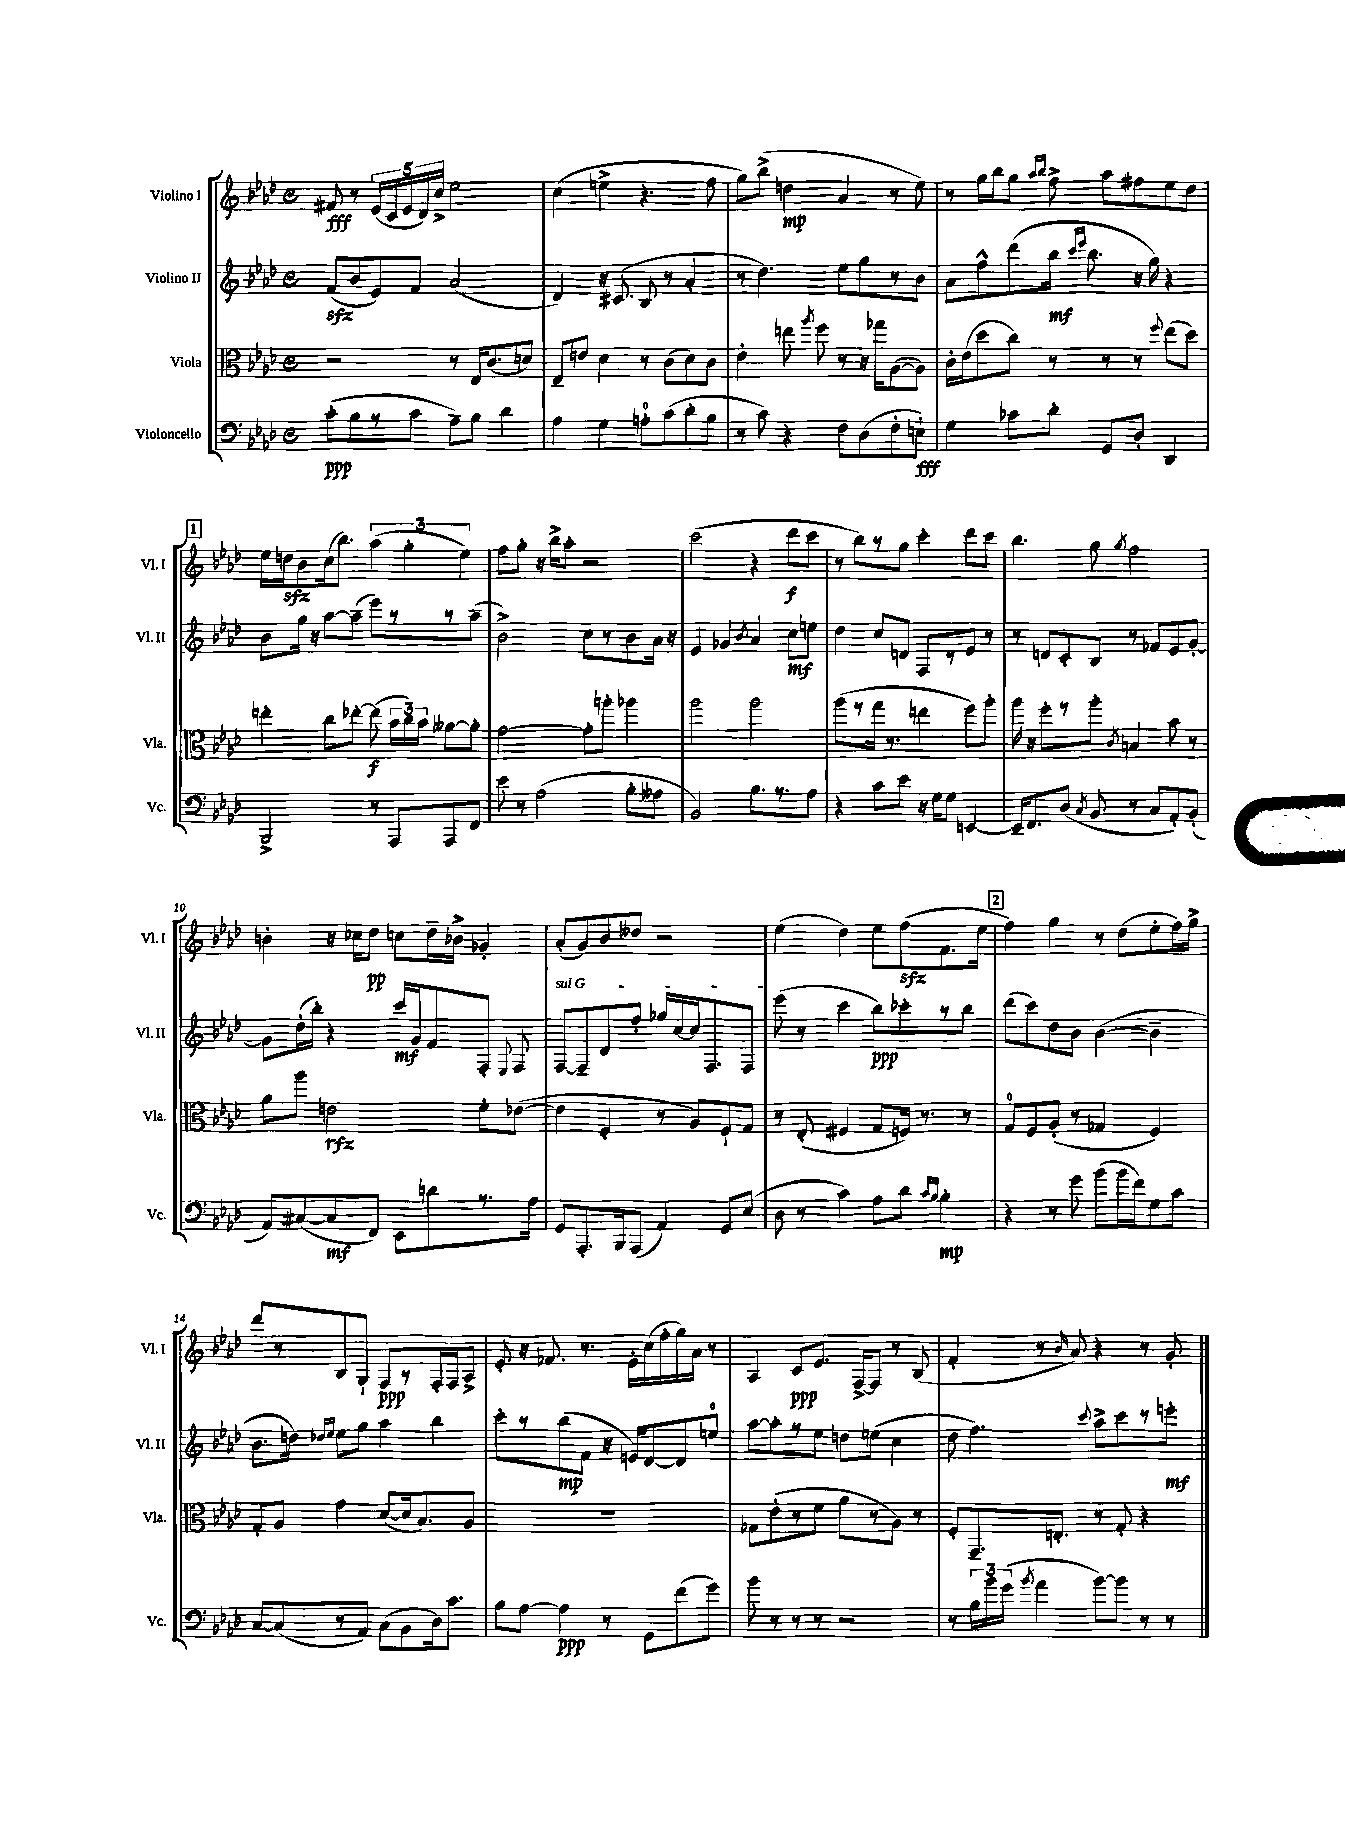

**kern	**dynam	**kern	**dynam	**kern	**dynam	**kern	**dynam
*part4	*part4	*part3	*part3	*part2	*part2	*part1	*part1
*staff4	*staff4	*staff3	*staff3	*staff2	*staff2	*staff1	*staff1
*I"Violoncello	*	*I"Viola	*	*I"Violino II	*	*I"Violino I	*
*I'Vc.	*	*I'Vla.	*	*I'Vl. II	*	*I'Vl. I	*
*clefF4	*	*clefC3	*	*clefG2	*	*clefG2	*
*k[b-e-a-d-]	*	*k[b-e-a-d-]	*	*k[b-e-a-d-]	*	*k[b-e-a-d-]	*
*M4/4	*	*M4/4	*	*M4/4	*	*M4/4	*
*met(c)	*	*met(c)	*	*met(c)	*	*met(c)	*
=1	=1	=1	=1	=1	=1	=1	=1
(8c'\L	ppp	2r	.	(8fzz/L	.	8f#X/	fff
8B-\	.	.	.	8b-/	.	8r	.
8r	.	.	.	8e-/)	.	(20e-/LL	.
.	.	.	.	.	.	20c/	.
.	.	.	.	.	.	20e-/	.
8c\J	.	.	.	8f/J	.	.	.
.	.	.	.	.	.	20d-/)	.
.	.	.	.	.	.	20cc^/JJ	.
8A-~\L)	.	8r	.	(2a-/	.	2ee-\	.
8B-\J	.	16E-/KL	.	.	.	.	.
.	.	(8.c/	.	.	.	.	.
4d-\	.	.	.	.	.	.	.
.	.	8dn/J)	.	.	.	.	.
=2	=2	=2	=2	=2	=2	=2	=2
4A-\	.	8E-~/L	.	4d-/)	.	(4cc\	.
.	.	8en/J	.	.	.	.	.
4G\	.	4d-\	.	16r	.	4een^\	.
.	.	.	.	(8.c#X/	.	.	.
8An'\L	.	8r	.	8B-/	.	4.r	.
(8c\	.	(8c\L	.	8r	.	.	.
8d-'\	.	8d-\)	.	4a-'/	.	.	.
8B-\J	.	8c\J	.	.	.	8ff\	.
=3	=3	=3	=3	=3	=3	=3	=3
8r	.	4e-'\	.	8r	.	8gg\L)	.
8c\)	.	.	.	4.dd-\)	.	(8bb-^\J	.
4r	.	8een\	.	.	.	4ddn\	mp
.	.	8qaa-/	.	.	.	.	.
.	.	8ff\	.	.	.	.	.
8F\L	.	8r	.	8ee-\L	.	4a-/	.
(8D-\	.	16r	.	8gg\	.	.	.
.	.	16gg-X\KL	.	.	.	.	.
8F'\	.	([8A-\	.	8r	.	8r	.
8En`\J)	fff	8A-\J])	.	8b-\J	.	8ee-\)	.
=4	=4	=4	=4	=4	=4	=4	=4
4G\	.	16c'\LL	.	8a-\L	.	8r	.
.	.	(16e-\J	.	.	.	.	.
.	.	8dd-\	.	8ff^^\	.	16gg\LL	.
.	.	.	.	.	.	16bb-\J	.
8c-X\L	.	8cc\J)	.	(8ddd-\	.	8gg\J	.
.	.	.	.	.	.	16qqaa-/LL	.
.	.	.	.	.	.	16qqbb-/JJ	.
8d-'\J	.	8r	.	16bb-\Jk	mf	8ff^\	.
.	.	.	.	16qqccc/LL	.	.	.
.	.	.	.	16qqeee-/JJ	.	.	.
.	.	.	.	8.bb-\	.	.	.
8GG/L	.	8r	.	.	.	8aa-\L	.
8D-'/J	.	8r	.	16r	.	8ff#X\	.
.	.	.	.	16gg\)	.	.	.
.	.	8qqff/	.	.	.	.	.
4DD-/	.	(8ee-\L	.	4r	.	8ee-\	.
.	.	8dd-\J)	.	.	.	8dd-\J	.
!!LO:LB:g=z
!!LO:REH:place=s1:t=1
=5	=5	=5	=5	=5	=5	=5	=5
2BBB-^/	.	4een'\	.	8b-\L	.	16ee-\LL	.
.	.	.	.	.	.	16ddnzz\J	.
.	.	.	.	16gg\Jk	.	8b-\	.
.	.	.	.	16r	.	.	.
.	.	8cc\L	.	[8aa-\L	.	(16cc\k	.
.	.	.	.	.	.	8.bb-\J)	.
.	.	[8ee-X'\J	.	(8aa-~\J]	.	.	.
8r	.	(8ee-\]	f	8eee-\L)	.	(6aa-\	.
8AAA-/L	.	24b-\LL	.	8r	.	.	.
.	.	24cc\)	.	.	.	6gg'\	.
.	.	24b-\JJ	.	.	.	.	.
8AAA-/	.	[8a--X\L	.	8r	.	.	.
.	.	.	.	.	.	6ee-\)	.
8FF/J	.	8a--'\J]	.	(8aa-~\J	.	.	.
=6	=6	=6	=6	=6	=6	=6	=6
8e-\	.	[2g\	.	2b-^\)	.	8ff\L	.
8r	.	.	.	.	.	8gg'\J	.
(2A-\	.	.	.	.	.	16r	.
.	.	.	.	.	.	16bb-^\KL	.
.	.	.	.	.	.	8aa-'\J	.
.	.	8g'\L]	.	8cc\L	.	2r	.
.	.	8aan'\J	.	8r	.	.	.
8B-'\L	.	4aa-X\	.	8b-\	.	.	.
8A--X\J	.	.	.	16a-\Jk	.	.	.
.	.	.	.	16r	.	.	.
=7	=7	=7	=7	=7	=7	=7	=7
2BB-/)	.	2aa-\	.	4e-/	.	(2ccc\	.
.	.	.	.	4g-X/	.	.	.
.	.	.	.	8qb-/	.	.	.
8.B-\L	.	2aa-\	.	4a-/	.	4r	.
8.r	.	.	.	.	.	.	.
.	.	.	.	8cc\L	mf	8ddd-\L	f
8A-\J	.	.	.	8een\J	.	8ccc\J	.
=8	=8	=8	=8	=8	=8	=8	=8
4r	.	(8aa-\L	.	4dd-\	.	8r	.
.	.	8r	.	.	.	8bb-\L)	.
8c\L	.	16gg\Jk	.	8cc/L	.	8r	.
.	.	8.r	.	.	.	.	.
8e-\J	.	.	.	8dn/J	.	8gg\J	.
16r	.	4een\	.	8F/L	.	4ccc'\	.
16G\KL	.	.	.	.	.	.	.
8G\J	.	.	.	8r	.	.	.
[4EEn/	.	8ff\L)	.	8e-/J	.	8ddd-\L	.
.	.	8aa-'\J	.	8r	.	8ccc\J	.
=9	=9	=9	=9	=9	=9	=9	=9
16EE~/KL]	.	16aa-\	.	8r	.	4.bb-\	.
8.FF/	.	16r	.	.	.	.	.
.	.	8ff'\L	.	8dn/L	.	.	.
(8D-/J	.	8r	.	8c'/	.	.	.
8qC/	.	.	.	.	.	.	.
8BB-/	.	8aa-'\J	.	8B-/J	.	8gg\	.
.	.	8qc/	.	.	.	8qgg/	.
8r	.	4Bn/	.	8r	.	2ff\	.
8C/L	.	.	.	8f-X/L	.	.	.
8AA-'/)	.	8b-\	.	8e-/	.	.	.
(8BB-'/J	.	8r	.	[8g'/J	.	.	.
!!LO:LB:g=z
=10	=10	=10	=10	=10	=10	=10	=10
8AA-/L)	.	8a-\L	.	8g\L]	.	4bn'\	.
([8C#X/	.	8aa-\J	.	(16dd-'\L	.	.	.
.	.	.	.	16bb-'\JJ)	.	.	.
8C#/]	mf	2en\	rfz	4r	.	16r	.
.	.	.	.	.	.	16cc-X\KL	.
8FF/J)	.	.	.	.	.	8dd-\J	pp
8EE-\L	.	.	.	16ccc/LL	mf	8ccn\L	.
.	.	.	.	16g/J	.	.	.
8dn\	.	.	.	8f/	.	16dd-~\L	.
.	.	.	.	.	.	16b-X^\JJ	.
8.r	.	8f'\L	.	8F'/J	.	4g-X'/	.
.	.	.	.	8qqE-/	.	.	.
.	.	([8e-X\J	.	8F/	.	.	.
16A-\Jk	.	.	.	.	.	.	.
=11	=11	=11	=11	=11	=11	=11	=11
!	!	!	!	!LO:TX:a:i:t=sul G	!	!	!
8GG/L	.	4e-\]	.	[8F/L	.	(8a-'/L	.
8.AAA-'/	.	.	.	8F~/]	.	8g/)	.
.	.	4F'/	.	8d-/	.	8b-/	.
16BBB-/k	.	.	.	.	.	.	.
(8AAA-/J	.	.	.	8ff'/J	.	8dd--X/J	.
4AA-/)	.	8r	.	16gg-X/LL	.	2r	.
.	.	.	.	[16cc/	.	.	.
.	.	8A-/L)	.	16cc/J]	.	.	.
.	.	.	.	8.F/	.	.	.
8GG/L	.	8F`/	.	.	.	.	.
(8E-/J	.	8G/J	.	8F/J	.	.	.
=12	=12	=12	=12	=12	=12	=12	=12
8D-\	.	8r	.	(8eee-\	.	(4ee-\	.
8r	.	(8E-'/	.	8r	.	.	.
4c\)	.	4F#X/	.	4ccc\	.	4dd-\)	.
8A-\L	.	8G/L	.	8bb-\L)	ppp	8ee-\L	.
8d-\J	.	16Fn/Jk)	.	8ccc-X'\	.	(8ffzz\	.
.	.	8.r	.	.	.	.	.
16qqc/LL	.	.	.	.	.	.	.
16qqB-/JJ	.	.	.	.	.	.	.
4B-'\	mp	.	.	8r	.	8.f\	.
.	.	8r	.	8bb-\J	.	.	.
.	.	.	.	.	.	16ee-\Jk	.
!!LO:REH:place=s1:t=2
=13	=13	=13	=13	=13	=13	=13	=13
4r	.	8G/L	.	(8ddd-\L	.	4ff\)	.
.	.	8F/	.	8ccc\)	.	.	.
8r	.	(8A-'/J	.	8dd-\	.	4gg\	.
8g\	.	8r	.	8b-\J	.	.	.
(8b-\L	.	4G-X/	.	([4b-\	.	8r	.
16b-\L	.	.	.	.	.	(8dd-\L	.
16f\J)	.	.	.	.	.	.	.
8G\	.	4F/)	.	4b-~\]	.	8ee-'\	.
8c\J	.	.	.	.	.	16ff\L)	.
.	.	.	.	.	.	16gg^\JJ	.
!!LO:LB:g=z
=14	=14	=14	=14	=14	=14	=14	=14
[8C/L	.	8G'/L	.	8.b-\L	.	8ddd-/L	.
(8C/]	.	8A-/J	.	.	.	8r	.
.	.	.	.	16ddn\Jk)	.	.	.
.	.	.	.	16qqdd-X/LL	.	.	.
.	.	.	.	16qqee-/JJ	.	.	.
8r	.	4g\	.	8ee-\L	.	8B-/	.
8AA-/J)	.	.	.	8gg\J	.	8G`/J	.
(8C\L	.	([8d-/L	.	4aa-\	.	8F/L	ppp
8BB-\	.	16d-/k]	.	.	.	8r	.
.	.	8.B-/)	.	.	.	.	.
16D-\k)	.	.	.	4bb-\	.	16F'/L	.
8.c\J	.	.	.	.	.	16F/J	.
.	.	8A-/J	.	.	.	8A-^/J	.
=15	=15	=15	=15	=15	=15	=15	=15
8B-\L	.	1r	.	8ccc'\L	.	8e-'/	.
[8A-\J	.	.	.	8r	.	16r	.
.	.	.	.	.	.	8.f-X/	.
4A-\]	ppp	.	.	(8bb-\	mp	.	.
.	.	.	.	8f\J	.	8.r	.
8r	.	.	.	16r	.	.	.
.	.	.	.	16en/KL)	.	16e-'\LL	.
8GG\L	.	.	.	[8d-/	.	(16cc\	.
.	.	.	.	.	.	16ff'\	.
(8f\	.	.	.	8d-/]	.	16gg\)	.
.	.	.	.	.	.	16a-\JJ	.
8g\J)	.	.	.	8een/J	.	8r	.
=16	=16	=16	=16	=16	=16	=16	=16
8b-\	.	8G-X\L	.	[8aa-\L	.	4A-/	.
8r	.	(8e-'\	.	8aa-'\]	.	.	.
8r	.	8r	.	8r	.	8c/L	ppp
8r	.	8f\J	.	8ee-\J	.	8.e-/J	.
2r	.	8a-\L	.	8ddn\L	.	.	.
.	.	.	.	.	.	[16F^/KL	.
.	.	8r	.	(8een\J	.	8F/J]	.
.	.	8A-\J)	.	4cc\	.	8r	.
.	.	8r	.	.	.	(8B-/	.
=17	=17	=17	=17	=17	=17	=17	=17
8r	.	8F'/L	.	8dd-\	.	4f'/	.
24B-\LL	.	8.GG~/	.	4.ff\)	.	.	.
24b-\	.	.	.	.	.	.	.
(24g\JJ	.	.	.	.	.	.	.
8qb-/	.	.	.	.	.	.	.
4a-\	.	.	.	.	.	8r	.
.	.	8.En'/J	.	.	.	.	.
.	.	.	.	.	.	16qqb-/	.
.	.	.	.	.	.	8a-/)	.
.	.	.	.	8qqccc/	.	.	.
[8b-\L)	.	8r	.	8aa-^\L	.	4r	.
8b-\J]	.	8G'/	.	8ccc\	.	.	.
8r	.	4r	.	8r	.	8r	.
8r	.	.	.	8eeen'\J	mf	8g'/	.
==	==	==	==	==	==	==	==
*-	*-	*-	*-	*-	*-	*-	*-
